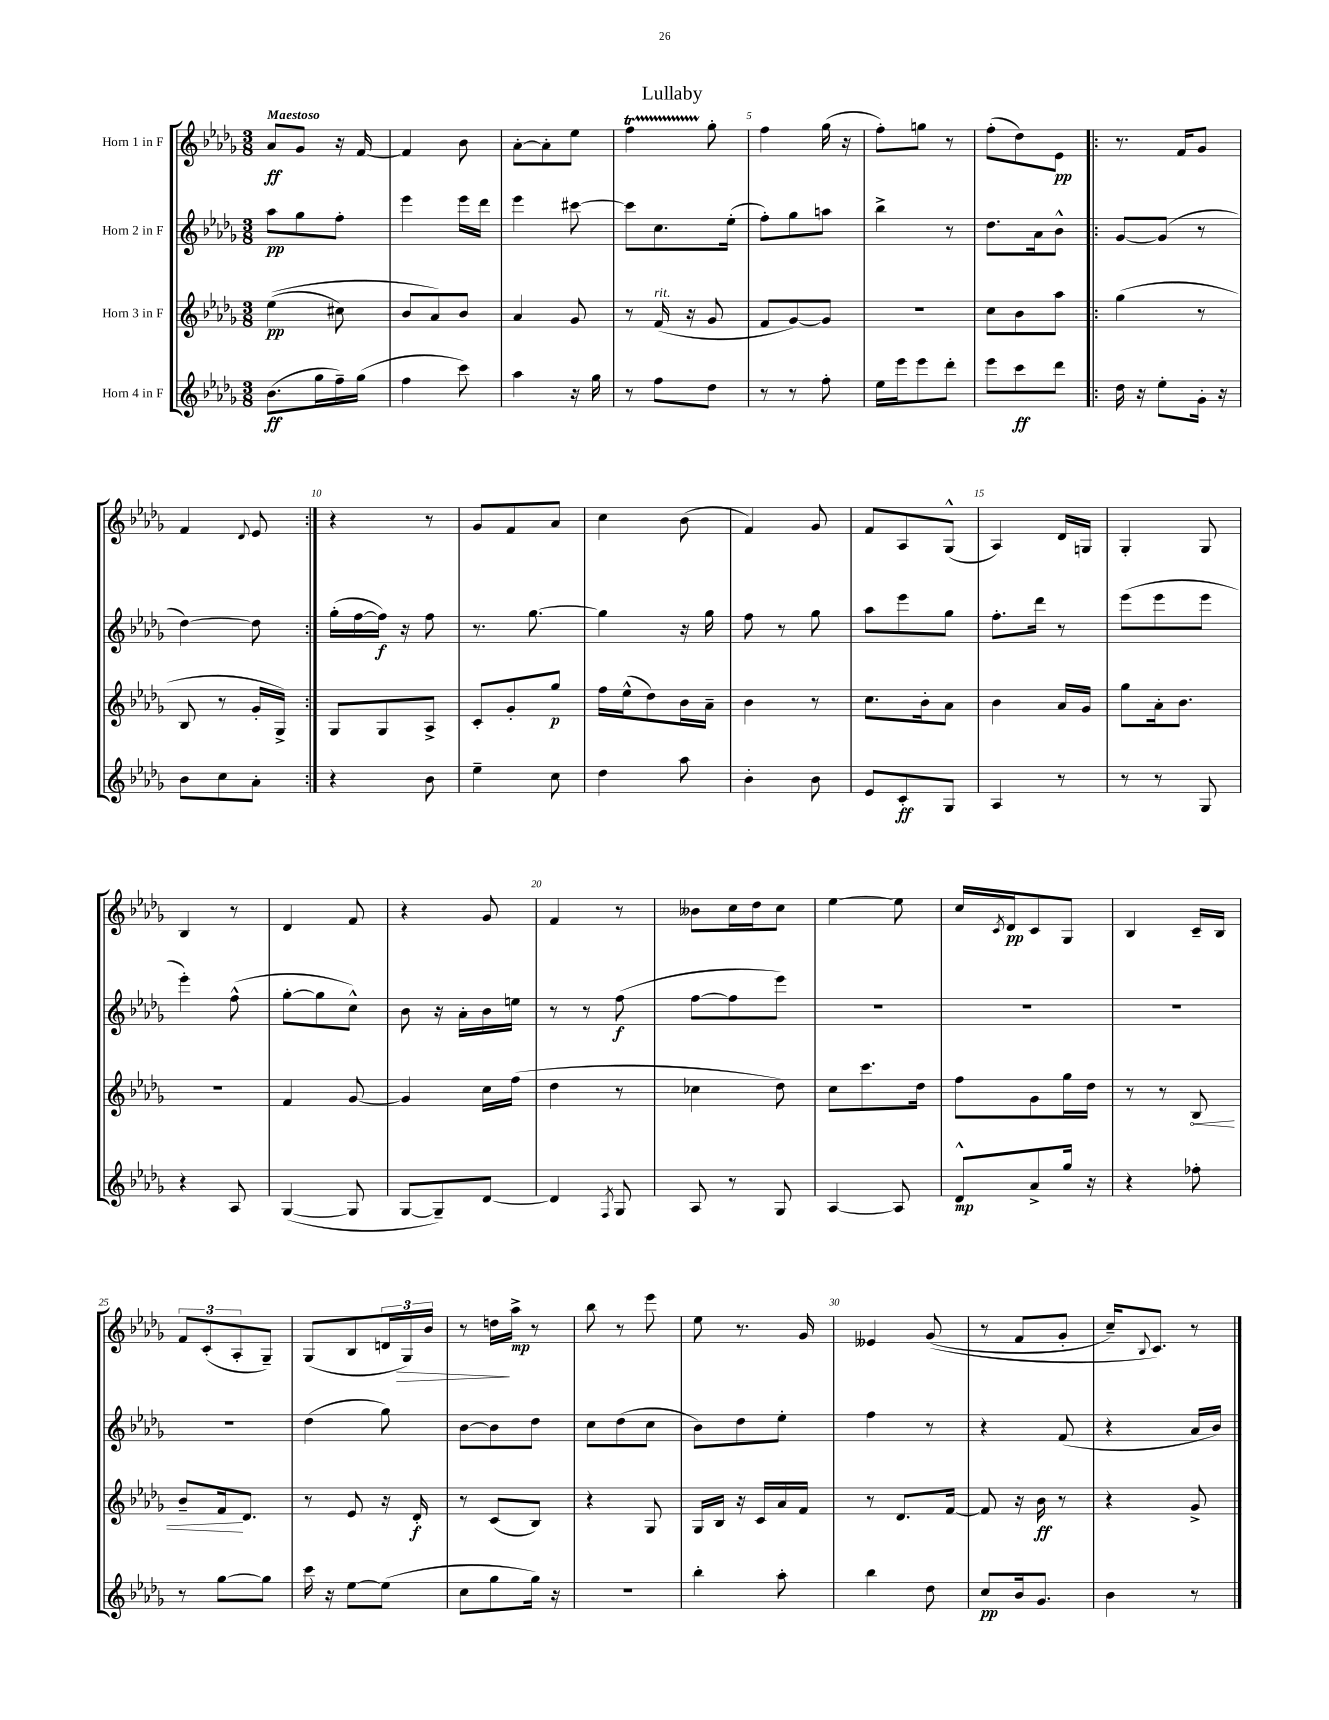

**kern	**kern	**kern	**kern
*staff4	*staff3	*staff2	*staff1
*clefG2	*clefG2	*clefG2	*clefG2
*k[b-e-a-d-g-]	*k[b-e-a-d-g-]	*k[b-e-a-d-g-]	*k[b-e-a-d-g-]
*M3/8	*M3/8	*M3/8	*M3/8
(8.b-\L	&((4ee-\	8aa-\L	8a-/L
.	.	8gg-\	8g-/J
16gg-\L	.	.	.
16ff~\)	8cc#\)	8ff'\J	16r
(16gg-\JJ	.	.	[16f/
=	=	=	=
4ff\	8b-/L	4eee-\	4f/]
.	8a-/&)	.	.
8ccc\)	8b-/J	16eee-\LL	8b-\
.	.	16ddd-\JJ	.
=	=	=	=
4aa-\	4a-/	4eee-\	[8a-'\L
.	.	.	8a-'\]
16r	8g-/	[8ccc#\	8ee-\J
16gg-\	.	.	.
=	=	=	=
8r	8r	8ccc#\]L	4ff\
8ff\L	(16f/	8.cc\	.
.	16r	.	.
8dd-\J	8g-/	.	8gg-'\
.	.	(16ee-'\Jk	.
=	=	=	=
8r	8f/L	8ff'\L)	4ff\
8r	[8g-/)	8gg-\	.
8ff'\	8g-/]J	8aa\J	(16gg-\
.	.	.	16r
=	=	=	=
16ee-\LL	4.r	4bb-^\	8ff'\L)
16eee-\J	.	.	.
8eee-\	.	.	8gg\J
8ddd-'\J	.	8r	8r
=	=	=	=
8eee-\L	8cc\L	8.dd-\L	(8ff'\L
8ccc\	8b-\	.	8dd-\)
.	.	16a-\k	.
8ddd-\J	8aa-\J	8b-^^\J	8e-\J
=!|:	=!|:	=!|:	=!|:
16dd-\	(4gg-\	[8g-/L	8.r
16r	.	.	.
8ee-'\L	.	(8g-/]J	.
.	.	.	16f/LK
16g-'\Jk	8r	8r	8g-/J
16r	.	.	.
=	=	=	=
8b-\L	8B-/	[4dd-\)	4f/
8cc\	8r	.	.
.	.	.	8qqd-/
8a-'\J	16g-'/LL	8dd-\]	8e-/
.	16G-^/JJ)	.	.
=:|!	=:|!	=:|!	=:|!
4r	8G-/L	(16gg-'\LL	4r
.	.	[16ff\	.
.	8G-/	16ff\]JJ)	.
.	.	16r	.
8b-\	8A-^/J	8ff\	8r
=	=	=	=
4ee-~\	8c'/L	8.r	8g-/L
.	8g-'/	.	8f/
.	.	[8.gg-\	.
8cc\	8gg-/J	.	8a-/J
=	=	=	=
4dd-\	16ff\LL	4gg-\]	4cc\
.	(16ee-^^\J	.	.
.	8dd-\)	.	.
8aa-\	16b-\L	16r	(8b-\
.	16a-~\JJ	16gg-\	.
=	=	=	=
4b-'\	4b-\	8ff\	4f/)
.	.	8r	.
8b-\	8r	8gg-\	8g-/
=	=	=	=
8e-/L	8.cc\L	8aa-\L	8f/L
8c'/	.	8eee-\	8A-/
.	16b-'\k	.	.
8G-/J	8a-\J	8gg-\J	(8G-^^/J
=	=	=	=
4A-/	4b-\	8.ff'\L	4A-/)
.	.	16ddd-\Jk	.
8r	16a-/LL	8r	16d-/LL
.	16g-/JJ	.	16G/JJ
=	=	=	=
8r	8gg-\L	(8eee-\L	4G-'/
8r	16a-'\k	8eee-\	.
.	8.b-\J	.	.
8G-/	.	8eee-\J	8G-/
=	=	=	=
4r	4.r	4eee-'\)	4B-/
8A-/	.	(8ff^^\	8r
=	=	=	=
([4G-/	4f/	[8gg-'\L	4d-/
.	.	8gg-\]	.
8G-/]	[8g-/	8cc^^\J)	8f/
=	=	=	=
[8G-/L	4g-/]	8b-\	4r
8G-~/])	.	16r	.
.	.	16a-'\LL	.
[8d-/J	16cc\LL	16b-\	8g-/
.	(16ff\JJ	16ee\JJ	.
=	=	=	=
4d-/]	4dd-\	8r	4f/
.	.	8r	.
8qF/	.	.	.
8G-/	8r	(8ff\	8r
=	=	=	=
8A-/	4cc-\	[8ff\L	8b--\L
8r	.	8ff\]	16cc\L
.	.	.	16dd-\J
8G-/	8dd-\)	8eee-\J)	8cc\J
=	=	=	=
[4A-/	8cc\L	4.r	[4ee-\
.	8.ccc\	.	.
8A-/]	.	.	8ee-\]
.	16dd-\Jk	.	.
=	=	=	=
8d-^^/L	8ff\L	4.r	16cc/LL
.	.	.	8qc/
.	.	.	16d-/J
8a-^/	8g-\	.	8c/
16gg-/Jk	16gg-\L	.	8G-/J
16r	16dd-\JJ	.	.
=	=	=	=
4r	8r	4.r	4B-/
.	8r	.	.
8ff-'\	8B-/	.	16c~/LL
.	.	.	16B-/JJ
=	=	=	=
8r	8b-~/L	4.r	12f/L
.	.	.	(12c'/
[8gg-\L	16f/k	.	.
.	.	.	12A-'/
.	8.d-/J	.	.
8gg-\]J	.	.	8G-~/J)
=	=	=	=
16ccc\	8r	(4dd-\	(8G-/L
16r	.	.	.
[8ee-\L	8e-/	.	8B-/
(8ee-\]J	16r	8gg-\)	24d/L
.	.	.	24G-/)
.	16d-'/	.	.
.	.	.	24b-/JJ
=	=	=	=
8cc\L	8r	[8b-\L	8r
8gg-\	(8c/L	8b-\]	16dd\LL
.	.	.	16aa-^\JJ
16gg-\Jk)	8B-/J)	8dd-\J	8r
16r	.	.	.
=	=	=	=
4.r	4r	8cc\L	8bb-\
.	.	(8dd-\	8r
.	8G-/	8cc\J	8eee-\
=	=	=	=
4bb-'\	16G-/LL	8b-\L)	8ee-\
.	16B-/JJ	.	.
.	16r	8dd-\	8.r
.	16c/LL	.	.
8aa-'\	16a-/	8ee-'\J	.
.	16f/JJ	.	16g-/
=	=	=	=
4bb-\	8r	4ff\	4e--/
.	8.d-/L	.	.
8dd-\	.	8r	&((8g-/
.	[16f/Jk	.	.
=	=	=	=
8cc/L	8f/]	4r	8r
16b-/k	16r	.	8f/L
8.g-/J	16b-\	.	.
.	8r	(8f/	8g-'/J
=	=	=	=
4b-\	4r	4r	16cc~/LK)
.	.	.	8qqB-/
.	.	.	8.c/J&)
8r	8g-^/	16a-/LL	8r
.	.	16b-/JJ)	.
==	==	==	==
*-	*-	*-	*-
